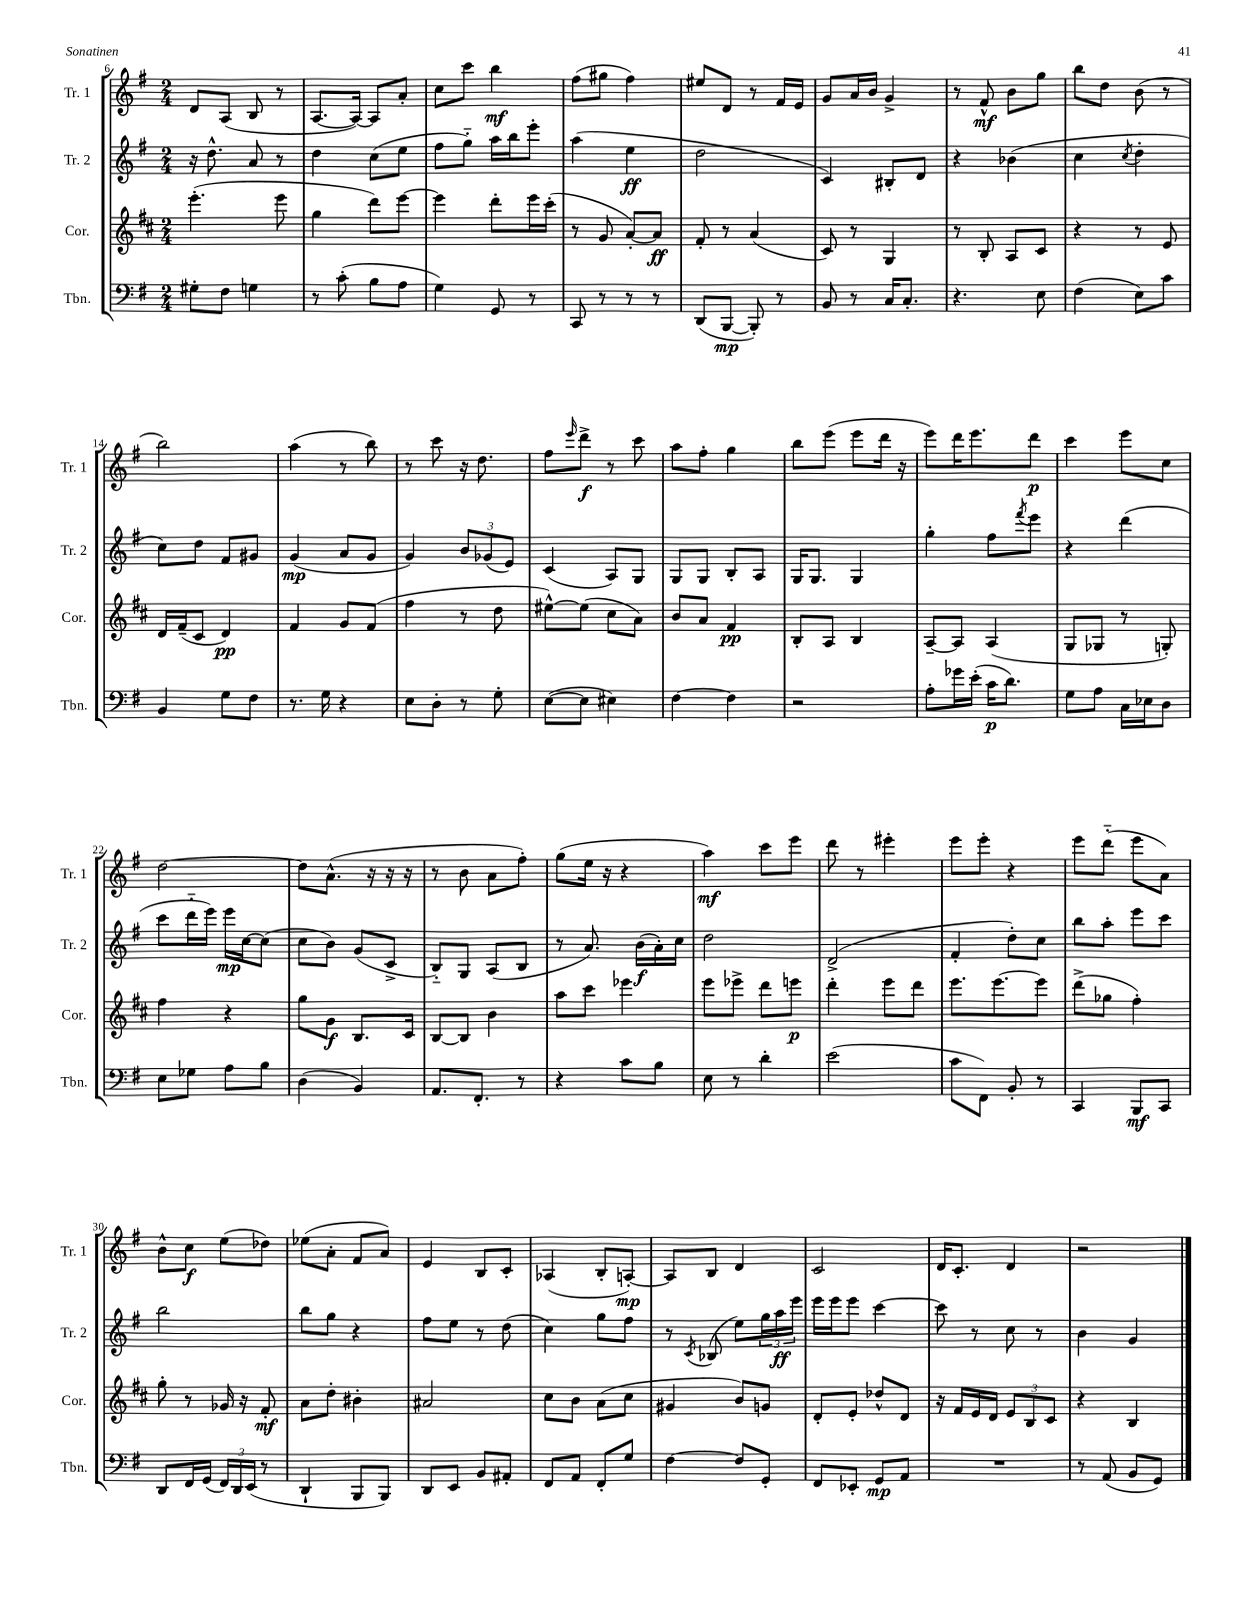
<<
\new StaffGroup <<
\new Staff = "s0" \with { instrumentName = "Tr. 1" shortInstrumentName = "Tr. 1" } {
    \clef treble \key g \major \numericTimeSignature \time 2/4
    d'8 a8( b8 r8 |
    a8.~ a16~) a8 a'8-. |
    c''8 c'''8 b''4\mf |
    fis''8( gis''8 fis''4) |
    eis''8 d'8 r8 fis'16 e'16 |
    g'8 a'16 b'16 g'4-> |
    r8 fis'8-^\mf b'8 g''8 |
    b''8 d''8 b'8( r8 |
    b''2) |
    a''4( r8 b''8) |
    r8 c'''8 r16 d''8. |
    fis''8 \grace { e'''16 } d'''8->\f r8 c'''8 |
    a''8 fis''8-. g''4 |
    b''8 e'''8( e'''8 d'''16 r16 |
    e'''8) d'''16 e'''8. d'''8\p |
    c'''4 e'''8 c''8 |
    d''2~ |
    d''8 a'8.-^( r16 r16 r16 |
    r8 b'8 a'8 fis''8-.) |
    g''8( e''16 r16 r4 |
    a''4\mf) c'''8 e'''8 |
    d'''8 r8 eis'''4-. |
    e'''8 e'''8-. r4 |
    e'''8 d'''8-_( e'''8 a'8) |
    b'8-^ c''8\f e''8( des''8) |
    ees''8( a'8-. fis'8 a'8) |
    e'4 b8 c'8-. |
    aes4( b8-. a8~-.\mp) |
    a8 b8 d'4 |
    c'2 |
    d'16 c'8.-. d'4 |
    r2 \bar "|." |
}
\new Staff = "s1" \with { instrumentName = "Tr. 2" shortInstrumentName = "Tr. 2" } {
    \clef treble \key g \major \numericTimeSignature \time 2/4
    r16 d''8.-^ a'8 r8 |
    d''4 c''8( e''8 |
    fis''8 g''8-_) a''16 b''16 e'''8-. |
    a''4( e''4\ff |
    d''2 |
    c'4) bis8-. d'8 |
    r4 bes'4( |
    c''4 \acciaccatura { c''8 } d''4-. |
    c''8) d''8 fis'8 gis'8 |
    g'4\mp( a'8 g'8 |
    g'4) \tuplet 3/2 { b'8 ges'8( e'8) } |
    c'4( a8) g8 |
    g8 g8 b8-. a8 |
    g16 g8. g4 |
    g''4-. fis''8 \acciaccatura { fis'''8 } e'''8 |
    r4 d'''4( |
    c'''8 d'''16-_ e'''16) e'''16\mp c''16~ c''8( |
    c''8 b'8) g'8( c'8-> |
    b8-_) g8 a8( b8 |
    r8 a'8.) b'16\f( a'16-.) c''16 |
    d''2 |
    d'2->( |
    fis'4-. d''8-.) c''8 |
    b''8 a''8-. e'''8 c'''8 |
    b''2 |
    b''8 g''8 r4 |
    fis''8 e''8 r8 d''8( |
    c''4) g''8 fis''8 |
    r8 \acciaccatura { c'8 } bes8( e''8) \tuplet 3/2 { g''16 a''16\ff e'''16 } |
    e'''16 e'''16 e'''8 c'''4~ |
    c'''8 r8 c''8 r8 |
    b'4 g'4 \bar "|." |
}
\new Staff = "s2" \with { instrumentName = "Cor." shortInstrumentName = "Cor." } {
    \clef treble \key d \major \numericTimeSignature \time 2/4
    e'''4.-.( e'''8 |
    g''4 d'''8) e'''8~ |
    e'''4 d'''8-. e'''16 cis'''16-.( |
    r8 g'8 a'8~-.) a'8\ff |
    fis'8-. r8 a'4( |
    cis'8) r8 g4 |
    r8 b8-. a8 cis'8 |
    r4 r8 e'8 |
    d'16 fis'16--( cis'8 d'4\pp) |
    fis'4 g'8 fis'8( |
    fis''4 r8 d''8 |
    eis''8~-^) eis''8( cis''8 a'8) |
    b'8 a'8 fis'4\pp |
    b8-. a8 b4 |
    a8~-- a8 a4( |
    g8 ges8 r8 g8-.) |
    fis''4 r4 |
    g''8 g'8\f b8. cis'16 |
    b8~ b8 b'4 |
    a''8 cis'''8 ees'''4 |
    e'''8 ees'''8-> d'''8 e'''8\p |
    d'''4-. e'''8 d'''8 |
    e'''8. e'''8.~ e'''8 |
    d'''8->( ges''8 fis''4-.) |
    g''8-. r8 ges'16 r16 fis'8-.\mf |
    a'8 d''8-. bis'4-. |
    ais'2 |
    cis''8 b'8 a'8( cis''8 |
    gis'4 b'8) g'8 |
    d'8-. e'8-. des''8-^ d'8 |
    r16 fis'16 e'16 d'16 \tuplet 3/2 { e'8 b8 cis'8 } |
    r4 b4 \bar "|." |
}
\new Staff = "s3" \with { instrumentName = "Tbn." shortInstrumentName = "Tbn." } {
    \clef bass \key g \major \numericTimeSignature \time 2/4
    gis8-. fis8 g4 |
    r8 c'8-.( b8 a8 |
    g4) g,8 r8 |
    c,8 r8 r8 r8 |
    d,8( b,,8~\mp b,,8-.) r8 |
    b,8 r8 c16 c8.-. |
    r4. e8 |
    fis4( e8) c'8 |
    b,4 g8 fis8 |
    r8. g16 r4 |
    e8 d8-. r8 g8-. |
    e8~( e8 eis4) |
    fis4~ fis4 |
    r2 |
    a8-. ges'16 e'16-.( c'16\p d'8.) |
    g8 a8 c16 ees16 d8 |
    e8 ges8 a8 b8 |
    d4( b,4) |
    a,8. fis,8.-. r8 |
    r4 c'8 b8 |
    e8 r8 d'4-. |
    e'2( |
    c'8 fis,8) b,8-. r8 |
    c,4 b,,8\mf c,8 |
    d,8 fis,16 g,16( \tuplet 3/2 { fis,16) d,16 e,16( } r8 |
    d,4-! b,,8 b,,8) |
    d,8 e,8 b,8 ais,8-. |
    fis,8 a,8 fis,8-. g8 |
    fis4~ fis8 g,8-. |
    fis,8 ees,8-. g,8\mp a,8 |
    R2 |
    r8 a,8( b,8 g,8) \bar "|." |
}
>>
>>
\layout { \context { \Score currentBarNumber = #6 } }
